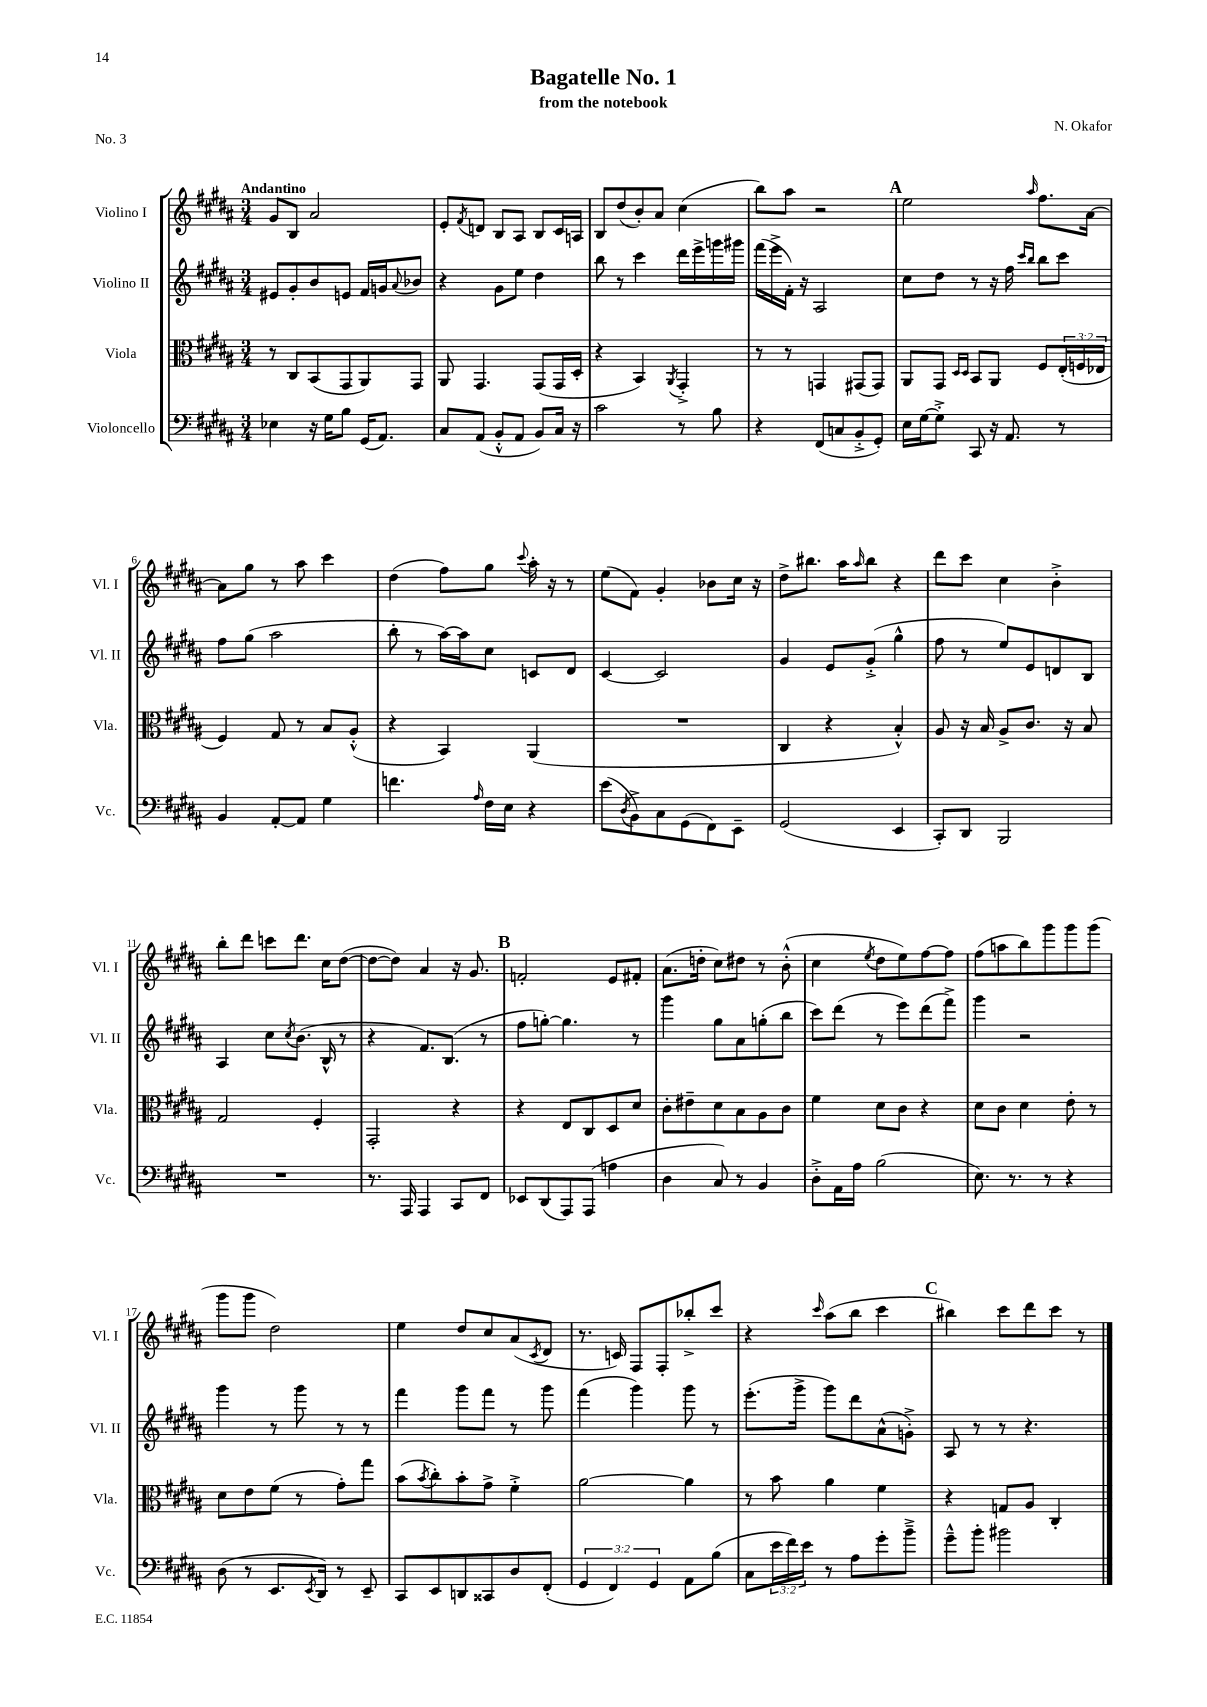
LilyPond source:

\header { title = "Bagatelle No. 1" composer = "N. Okafor" subtitle = "from the notebook" piece = "No. 3" }
<<
\new StaffGroup <<
\new Staff = "s0" \with { instrumentName = "Violino I" shortInstrumentName = "Vl. I" } {
    \clef treble \key b \major \numericTimeSignature \time 3/4 \tempo "Andantino"
    gis'8 b8 ais'2 |
    e'8-. \acciaccatura { fis'8 } d'8 b8 ais8 b8 cis'16 a16 |
    b8 dis''8( b'8-.) ais'8 cis''4( |
    b''8) ais''8 r2 |
    \mark \markup { \bold "A" } e''2 \grace { ais''16 } fis''8. ais'16~ |
    ais'8 gis''8 r8 ais''8 cis'''4 |
    dis''4( fis''8) gis''8 \appoggiatura { cis'''8 } ais''16-. r16 r8 |
    e''8( fis'8) gis'4-. bes'8 cis''16 r16 |
    dis''8-> bis''8. ais''16 \grace { ais''16 } bis''8 r4 |
    dis'''8 cis'''8 cis''4 b'4-.-> |
    b''8-. dis'''8 c'''8 dis'''8. cis''16 dis''8~( |
    dis''8~ dis''8) ais'4 r16 gis'8. |
    \mark \markup { \bold "B" } f'2-. e'8 fis'8-. |
    ais'8.( d''16-. cis''8) dis''8 r8 b'8-.-^( |
    cis''4 \acciaccatura { e''8 } dis''8 e''8) fis''8~ fis''8 |
    fis''8( a''8 b''8) gis'''8 gis'''8 gis'''8( |
    gis'''8 gis'''8 dis''2) |
    e''4 dis''8 cis''8 ais'8( \acciaccatura { cis'8 } dis'8 |
    r8. c'16) fis8 fis8-. bes''8-.-> cis'''8 |
    r4 \grace { cis'''16 } ais''8( b''8 cis'''4 |
    \mark \markup { \bold "C" } bis''4) cis'''8 dis'''8 cis'''8 r8 \bar "|." |
}
\new Staff = "s1" \with { instrumentName = "Violino II" shortInstrumentName = "Vl. II" } {
    \clef treble \key b \major \numericTimeSignature \time 3/4
    eis'8 gis'8-. b'8 e'8 fis'16 g'16 \appoggiatura { ais'8 } bes'8 |
    r4 gis'8 e''8 dis''4 |
    b''8 r8 cis'''4 dis'''16 e'''16-> g'''16 gis'''16 |
    fis'''16( e'''16-> fis'16-.) r16 ais2 |
    \mark \markup { \bold "A" } cis''8 dis''8 r8 r16 fis''16 \grace { cis'''16 b''16 } b''8 cis'''8 |
    fis''8 gis''8( ais''2 |
    b''8-. r8 ais''16~) ais''16 cis''8 c'8 dis'8 |
    cis'4~ cis'2 |
    gis'4 e'8 gis'8-.->( gis''4-^ |
    fis''8 r8 e''8) e'8 d'8 b8 |
    ais4 cis''8 \acciaccatura { cis''8 } b'8.( b16-^ r8 |
    r4 fis'8.) b8.( r8 |
    \mark \markup { \bold "B" } fis''8 g''8~-.) g''4. r8 |
    gis'''4 gis''8 ais'8 g''8-.( b''8 |
    cis'''8) dis'''8( r8 e'''8) dis'''8( fis'''8->) |
    gis'''4 r2 |
    gis'''4 r8 gis'''8 r8 r8 |
    fis'''4 gis'''8 fis'''8 r8 gis'''8 |
    fis'''4( gis'''4) gis'''8 r8 |
    e'''8.-.( gis'''16-> gis'''8) dis'''8 ais'8-^( g'8-.->) |
    \mark \markup { \bold "C" } ais8 r8 r8 r4. \bar "|." |
}
\new Staff = "s2" \with { instrumentName = "Viola" shortInstrumentName = "Vla." } {
    \clef alto \key b \major \numericTimeSignature \time 3/4 \override Staff.TupletNumber.text = #tuplet-number::calc-fraction-text
    r8 cis8 b,8( gis,8 ais,8) gis,8 |
    ais,8 gis,4. gis,8( gis,16 dis16-. |
    r4 b,4) \acciaccatura { ais,8 } gis,4-.-> |
    r8 r8 g,4 gis,8( gis,8) |
    \mark \markup { \bold "A" } ais,8 gis,8 \grace { dis16 dis16 } b,8 ais,8 fis8 \tuplet 3/2 { e16-.( f16 ees16 } |
    fis4) gis8 r8 b8 ais8-.-^( |
    r4 b,4) ais,4( |
    R2. |
    cis4 r4 b4-.-^) |
    ais8 r16 b16 ais8-> cis'8. r16 b8 |
    gis2 fis4-. |
    gis,2-. r4 |
    \mark \markup { \bold "B" } r4 e8 cis8 dis8 dis'8 |
    cis'8-. eis'8-- dis'8 b8 ais8 cis'8 |
    fis'4 dis'8 cis'8 r4 |
    dis'8 cis'8 dis'4 e'8-. r8 |
    dis'8 e'8 fis'8( r8 gis'8-.) gis''8 |
    b'8( \acciaccatura { b'8 } cis''8-.) b'8-. gis'8-> fis'4-.-> |
    ais'2~ ais'4 |
    r8 b'8 ais'4 fis'4 |
    \mark \markup { \bold "C" } r4 g8 ais8 cis4-. \bar "|." |
}
\new Staff = "s3" \with { instrumentName = "Violoncello" shortInstrumentName = "Vc." } {
    \clef bass \key b \major \numericTimeSignature \time 3/4 \override Staff.TupletNumber.text = #tuplet-number::calc-fraction-text
    ees4 r16 gis16 b8 gis,16( ais,8.) |
    cis8 ais,8( b,8-.-^ ais,8 b,8) cis16 r16 |
    cis'2 r8 b8 |
    r4 fis,8( c8 b,8-.-> gis,8-.) |
    \mark \markup { \bold "A" } e16 gis16~ gis8-.-> cis,8 r16 ais,8. r8 |
    b,4 ais,8~-. ais,8 gis4 |
    f'4. \grace { ais16 } fis16 e16 r4 |
    e'8( \acciaccatura { dis8 } b,8->) cis8 gis,8( fis,8) e,8-- |
    gis,2( e,4 |
    cis,8-.) dis,8 b,,2 |
    R2. |
    r8. ais,,16 ais,,4 cis,8 fis,8 |
    \mark \markup { \bold "B" } ees,8 dis,8( ais,,8) ais,,8( a4 |
    dis4 cis8) r8 b,4 |
    dis8-.-> ais,16 ais16 b2( |
    e8.) r8. r8 r4 |
    dis8( r8 e,8. \acciaccatura { e,8 } dis,16) r8 e,8-- |
    cis,8 e,8 d,8 cisis,8 dis8 fis,8-.( |
    \tuplet 3/2 { gis,4 fis,4) gis,4 } ais,8 b8( |
    cis8 \tuplet 3/2 { e'16 fis'16) e'16 } r8 ais8 gis'8-. b'8---> |
    \mark \markup { \bold "C" } gis'8---^ b'8-. bis'2 \bar "|." |
}
>>
>>
